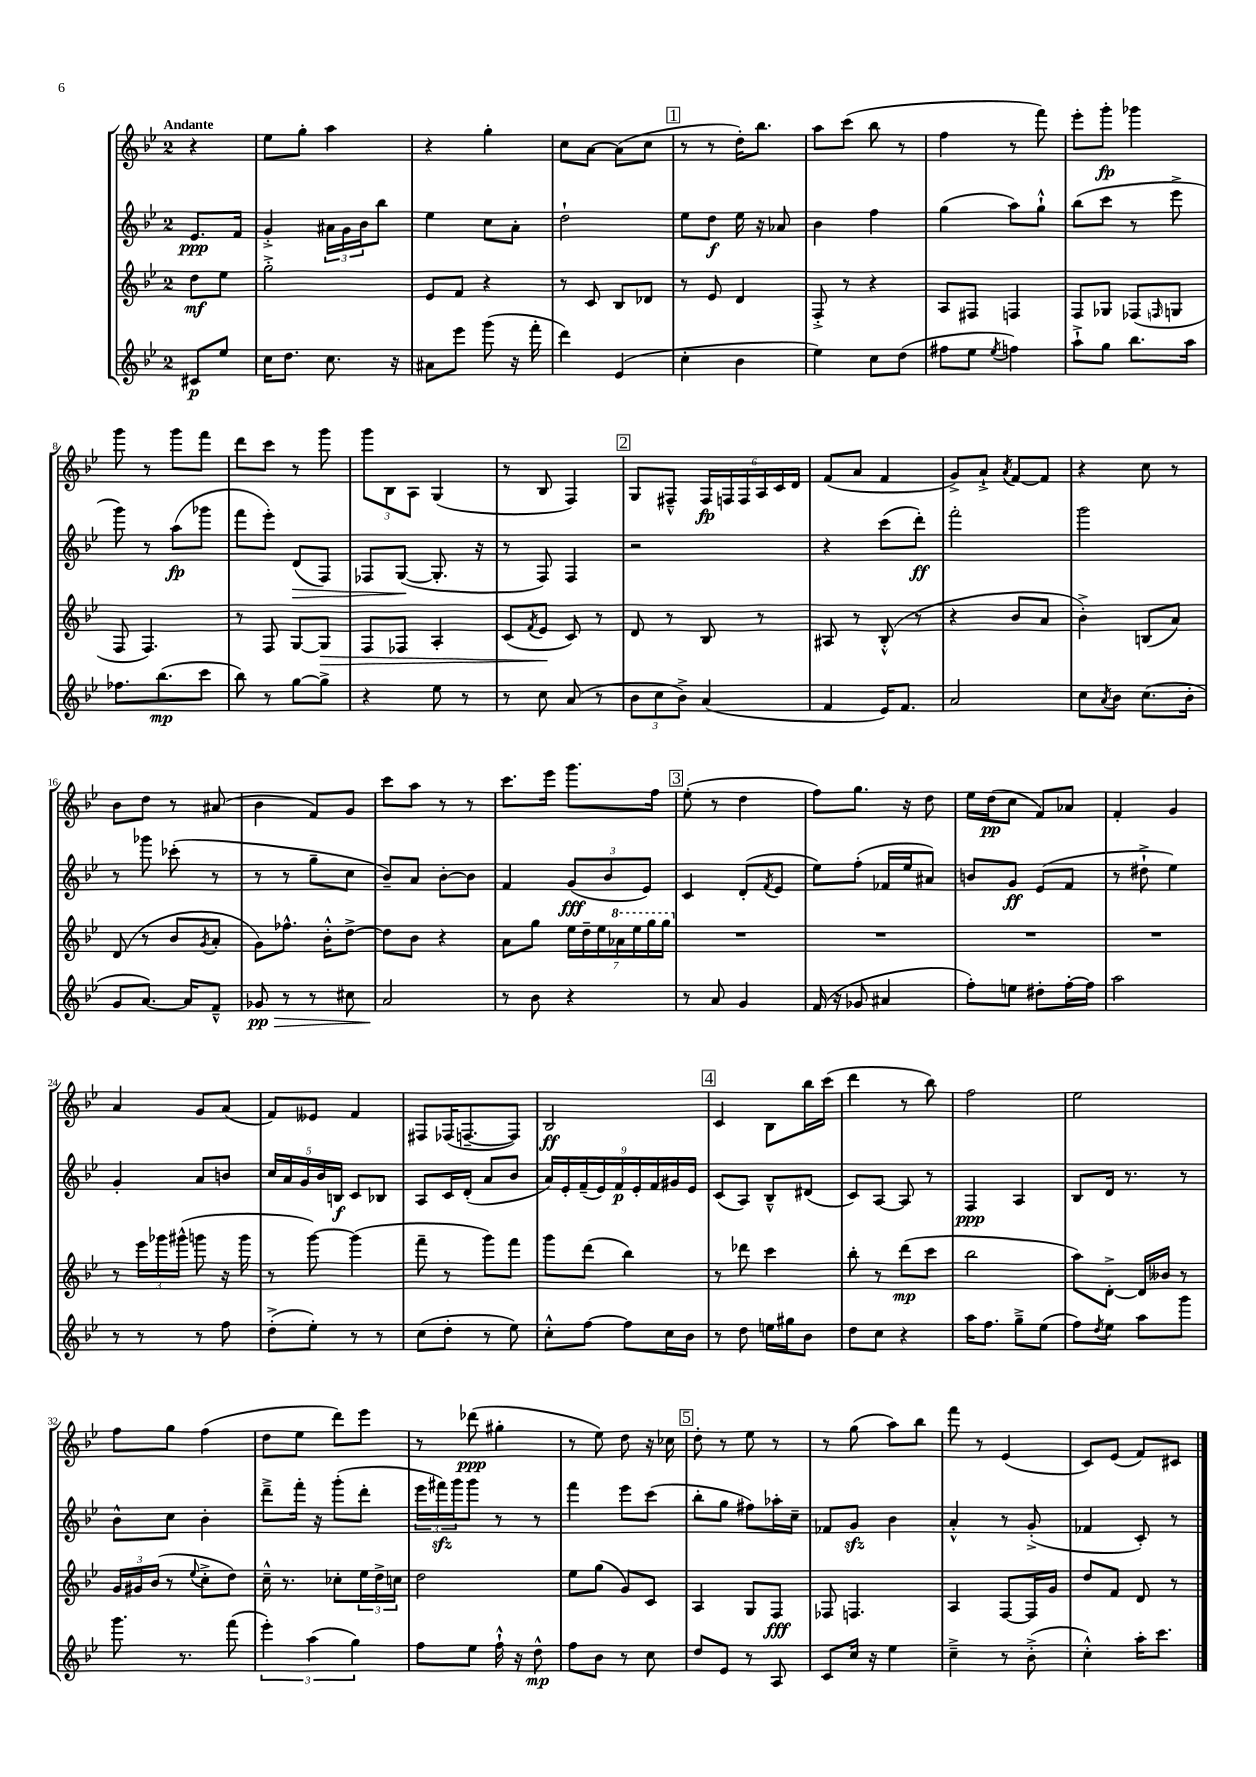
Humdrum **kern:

**kern	**dynam	**kern	**dynam	**kern	**dynam	**kern	**dynam
*part4	*part4	*part3	*part3	*part2	*part2	*part1	*part1
*staff4	*staff4	*staff3	*staff3	*staff2	*staff2	*staff1	*staff1
*clefG2	*	*clefG2	*	*clefG2	*	*clefG2	*
*k[b-e-]	*	*k[b-e-]	*	*k[b-e-]	*	*k[b-e-]	*
*M2/4	*	*M2/4	*	*M2/4	*	*M2/4	*
=	=	=	=	=	=	=	=
!	!	!	!	!	!	!LO:TX:a:B:t=Andante	!
8c#X/L	p	8dd\L	mf	8.e-/L	ppp	4r	.
8ee-/J	.	8ee-\J	.	.	.	.	.
.	.	.	.	16f/Jk	.	.	.
=1	=1	=1	=1	=1	=1	=1	=1
16cc\KL	.	2gg'^\	.	4g'^/	.	8ee-\L	.
8.dd\J	.	.	.	.	.	.	.
.	.	.	.	.	.	8gg'\J	.
8.cc\	.	.	.	24a#X\LL	.	4aa\	.
.	.	.	.	24g\	.	.	.
.	.	.	.	24b-\J	.	.	.
.	.	.	.	8bb-\J	.	.	.
16r	.	.	.	.	.	.	.
=2	=2	=2	=2	=2	=2	=2	=2
8a#X\L	.	8e-/L	.	4ee-\	.	4r	.
8eee-\J	.	8f/J	.	.	.	.	.
(8ggg\	.	4r	.	8cc\L	.	4gg'\	.
16r	.	.	.	8a'\J	.	.	.
16fff'\	.	.	.	.	.	.	.
=3	=3	=3	=3	=3	=3	=3	=3
4ddd\)	.	8r	.	2dd`\	.	8cc\L	.
.	.	8c/	.	.	.	[8a\J	.
(4e-/	.	8B-/L	.	.	.	(8a\L]	.
.	.	8d-X/J	.	.	.	8cc\J	.
!!LO:REH:place=s1:t=1
=4	=4	=4	=4	=4	=4	=4	=4
4cc'\	.	8r	.	8ee-\L	.	8r	.
.	.	8e-/	.	8dd\J	f	8r	.
4b-\	.	4d/	.	16ee-\	.	16dd'\KL)	.
.	.	.	.	16r	.	8.bb-\J	.
.	.	.	.	8a-X/	.	.	.
=5	=5	=5	=5	=5	=5	=5	=5
4ee-\)	.	8F'^/	.	4b-\	.	8aa\L	.
.	.	8r	.	.	.	(8ccc\J	.
8cc\L	.	4r	.	4ff\	.	8bb-\	.
(8dd\J	.	.	.	.	.	8r	.
=6	=6	=6	=6	=6	=6	=6	=6
8ff#X\L	.	8A/L	.	(4gg\	.	4ff\	.
8ee-\J	.	8F#X/J	.	.	.	.	.
8qee-/	.	.	.	.	.	.	.
4ffn\)	.	4Fn/	.	8aa\L)	.	8r	.
.	.	.	.	8gg`^^\J	.	8fff\)	.
=7	=7	=7	=7	=7	=7	=7	=7
8aa`^\L	.	8F/L	.	(8bb-\L	.	8eee-'\L	.
8gg\J	.	8G-X/J	.	8ccc\J	.	8ggg'\J	fp
8.bb-\L	.	(8F-X/L	.	8r	.	4ggg-X\	.
.	.	16qqFn/	.	.	.	.	.
.	.	8Gn/J	.	8eee-^\	.	.	.
16aa\Jk	.	.	.	.	.	.	.
!!LO:LB:g=z
=8	=8	=8	=8	=8	=8	=8	=8
8.ff-X\L	.	8F/	.	8ggg\)	.	8ggg\	.
.	.	4.F/)	.	8r	.	8r	.
(8.bb-\	mp	.	.	.	.	.	.
.	.	.	.	(8aa\L	fp	8ggg\L	.
8ccc\J	.	.	.	8ggg-X\J	.	8fff\J	.
=9	=9	=9	=9	=9	=9	=9	=9
8bb-\)	.	8r	.	8fff\L	.	8ddd\L	.
8r	.	8F/	.	8eee-'\J)	.	8ccc\J	.
!	!	!	!	!	!LO:HP:b	!	!
[8gg\L	.	[8G/L	.	(8d/L	>	8r	.
!	!	!	!LO:HP:b	!	!	!	!
8gg^\J]	.	8G/J]	>	8F/J)	.	8ggg\	.
=10	=10	=10	=10	=10	=10	=10	=10
4r	.	8F/L	.	8F-X/L	.	12ggg\L	.
.	.	.	.	.	.	12B-\	.
.	.	8F-X/J	.	([8G/J	.	.	.
.	.	.	.	.	.	12A\J	.
8ee-\	.	4A'/	.	8.G'/]	]	(4G/	.
8r	.	.	.	.	.	.	.
.	.	.	.	16r	.	.	.
=11	=11	=11	=11	=11	=11	=11	=11
8r	.	(8c/L	.	8r	.	8r	.
.	.	8qf/	.	.	.	.	.
8cc\	.	8e-/J	.	8F/)	.	8B-/	.
(8a/	.	8c/)	]	4F/	.	4F/)	.
8r	.	8r	.	.	.	.	.
!!LO:REH:place=s1:t=2
=12	=12	=12	=12	=12	=12	=12	=12
12b-\L	.	8d/	.	2r	.	8G/L	.
12cc\	.	.	.	.	.	.	.
.	.	8r	.	.	.	8F#X~^^/J	.
12b-^\J)	.	.	.	.	.	.	.
(4a/	.	8B-/	.	.	.	24F#/LL	fp
.	.	.	.	.	.	24Fn/	.
.	.	.	.	.	.	24F/	.
.	.	8r	.	.	.	24A/	.
.	.	.	.	.	.	24c/	.
.	.	.	.	.	.	24d/JJ	.
=13	=13	=13	=13	=13	=13	=13	=13
4f/	.	8A#X/	.	4r	.	(8f/L	.
.	.	8r	.	.	.	8a/J	.
16e-/KL)	.	(8B-'^^/	.	(8ccc\L	.	4f/	.
8.f/J	.	.	.	.	.	.	.
.	.	8r	.	8ddd'\J)	ff	.	.
=14	=14	=14	=14	=14	=14	=14	=14
2a/	.	4r	.	2fff'\	.	8g^/L)	.
.	.	.	.	.	.	8a`^/J	.
.	.	.	.	.	.	8qa/	.
.	.	8b-/L	.	.	.	[8f/L	.
.	.	8a/J	.	.	.	8f/J]	.
=15	=15	=15	=15	=15	=15	=15	=15
8cc\L	.	4b-'^\)	.	2ggg\	.	4r	.
8qa/	.	.	.	.	.	.	.
8b-\J	.	.	.	.	.	.	.
(8.cc\L	.	(8Bn/L	.	.	.	8cc\	.
.	.	8a/J)	.	.	.	8r	.
16b-'\Jk	.	.	.	.	.	.	.
!!LO:LB:g=z
=16	=16	=16	=16	=16	=16	=16	=16
8g/L	.	(8d/	.	8r	.	8b-\L	.
[8.a/J)	.	8r	.	8ggg-X\	.	8dd\J	.
.	.	8b-/L	.	(8ccc-X'\	.	8r	.
16a/KL]	.	.	.	.	.	.	.
.	.	8qg/	.	.	.	.	.
8f~^^/J	.	8a'/J	.	8r	.	(8a#X/	.
=17	=17	=17	=17	=17	=17	=17	=17
!	!LO:HP:b	!	!	!	!	!	!
8g-X/	> pp	8g\L)	.	8r	.	4b-\	.
8r	.	8.ff-X^^\J	.	8r	.	.	.
8r	.	.	.	8gg~\L	.	8f/L)	.
.	.	16b-'^^\KL	.	.	.	.	.
8cc#X\	.	[8dd^\J	.	8cc\J	.	8g/J	.
=18	=18	=18	=18	=18	=18	=18	=18
2a/	.	8dd\L]	.	8b-~/L)	.	8ccc\L	.
.	.	8b-\J	.	8a/J	.	8aa\J	.
.	.	4r	.	[8b-'\L	.	8r	.
.	.	.	.	8b-\J]	.	8r	.
.	]	.	.	.	.	.	.
=19	=19	=19	=19	=19	=19	=19	=19
8r	.	8a\L	.	4f/	.	8.ccc\L	.
8b-\	.	8gg\J	.	.	.	.	.
.	.	.	.	.	.	16eee-\Jk	.
4r	.	28ee-\LL	.	(12g/L	fff	8.ggg\L	.
.	.	28dd~\	.	.	.	.	.
.	.	28ee-\	.	.	.	.	.
.	.	.	.	12b-/	.	.	.
*	*	*8va	*	*	*	*	*
.	.	28aa-X\	.	.	.	.	.
.	.	28eee-\	.	.	.	.	.
.	.	.	.	12e-/J)	.	.	.
.	.	28ggg\	.	.	.	.	.
.	.	.	.	.	.	16ff\Jk	.
.	.	28ggg\JJ	.	.	.	.	.
!!LO:REH:place=s1:t=3
=20	=20	=20	=20	=20	=20	=20	=20
*	*	*X8va	*	*	*	*	*
8r	.	2r	.	4c/	.	(8ee-'\	.
8a/	.	.	.	.	.	8r	.
4g/	.	.	.	(8d'/L	.	4dd\	.
.	.	.	.	8qf/	.	.	.
.	.	.	.	8e-/J	.	.	.
=21	=21	=21	=21	=21	=21	=21	=21
(16f/	.	2r	.	8ee-\L)	.	8ff\L)	.
16r	.	.	.	.	.	.	.
8g-X/	.	.	.	(8ff'\J	.	8.gg\J	.
4a#X/	.	.	.	16f-X/LL	.	.	.
.	.	.	.	16ee-/J	.	16r	.
.	.	.	.	8a#X/J)	.	8dd\	.
=22	=22	=22	=22	=22	=22	=22	=22
8ff'\L)	.	2r	.	8bn/L	.	16ee-\LL	.
.	.	.	.	.	.	(16dd\J	pp
8een\J	.	.	.	8g/J	ff	8cc\J	.
8dd#X'\L	.	.	.	(8e-/L	.	8f/L)	.
[16ff'\L	.	.	.	8f/J	.	8a-X/J	.
16ff\JJ]	.	.	.	.	.	.	.
=23	=23	=23	=23	=23	=23	=23	=23
2aa\	.	2r	.	8r	.	4f'/	.
.	.	.	.	8dd#X`^\	.	.	.
.	.	.	.	4ee-\)	.	4g/	.
!!LO:LB:g=z
=24	=24	=24	=24	=24	=24	=24	=24
8r	.	8r	.	4g'/	.	4a/	.
8r	.	24eee-\LL	.	.	.	.	.
.	.	24ggg-X\	.	.	.	.	.
.	.	(24ggg#X^^\JJ	.	.	.	.	.
8r	.	8gggn\	.	8a/L	.	8g/L	.
8ff\	.	16r	.	8bn/J	.	(8a/J	.
.	.	16ggg\	.	.	.	.	.
=25	=25	=25	=25	=25	=25	=25	=25
(8dd'^\L	.	8r	.	20cc/LL	.	8f/L)	.
.	.	.	.	20a/	.	.	.
.	.	.	.	20g/	.	.	.
8ee-'\J)	.	[8ggg\)	.	.	.	8e--X/J	.
.	.	.	.	20b-/	.	.	.
.	.	.	.	20Bn/JJ	f	.	.
8r	.	(4ggg\]	.	8c/L	.	4f/	.
8r	.	.	.	8B-X/J	.	.	.
=26	=26	=26	=26	=26	=26	=26	=26
(8cc\L	.	8fff~\	.	8A/L	.	8F#X/L	.
8dd'\J	.	8r	.	16c/L	.	(16F-X/K	.
.	.	.	.	(16d'/JJ	.	[8.Fn~/	.
8r	.	8ggg\L)	.	8a/L	.	.	.
8ee-\)	.	8fff\J	.	8b-/J	.	8F/J])	.
=27	=27	=27	=27	=27	=27	=27	=27
8cc'^^\L	.	8ggg\L	.	18a/LL)	.	2B-/	ff
.	.	.	.	18e-'/	.	.	.
.	.	.	.	(18f~/	.	.	.
[8ff\J	.	(8ddd\J	.	.	.	.	.
.	.	.	.	18e-/)	.	.	.
.	.	.	.	18f/	p	.	.
8ff\L]	.	4bb-\)	.	.	.	.	.
.	.	.	.	18e-'/	.	.	.
.	.	.	.	18f/	.	.	.
16cc\L	.	.	.	.	.	.	.
.	.	.	.	18g#X/	.	.	.
16b-\JJ	.	.	.	.	.	.	.
.	.	.	.	18e-/JJ	.	.	.
!!LO:REH:place=s1:t=4
=28	=28	=28	=28	=28	=28	=28	=28
8r	.	8r	.	(8c/L	.	4c/	.
8dd\	.	8ddd-X\	.	8A/J)	.	.	.
16een\LL	.	4ccc\	.	8B-~^^/L	.	8B-\L	.
16gg#X\J	.	.	.	.	.	.	.
8b-\J	.	.	.	(8d#X/J	.	16bb-\L	.
.	.	.	.	.	.	(16ccc\JJ	.
=29	=29	=29	=29	=29	=29	=29	=29
8dd\L	.	8bb-'\	.	8c/L)	.	4ddd\	.
8cc\J	.	8r	.	[8A/J	.	.	.
4r	.	(8ddd\L	mp	8A/]	.	8r	.
.	.	8ccc\J	.	8r	.	8bb-\)	.
=30	=30	=30	=30	=30	=30	=30	=30
16aa\KL	.	2bb-\	.	4F/	ppp	2ff\	.
8.ff\J	.	.	.	.	.	.	.
8gg~^\L	.	.	.	4A/	.	.	.
(8ee-\J	.	.	.	.	.	.	.
=31	=31	=31	=31	=31	=31	=31	=31
8ff\L)	.	8aa\L)	.	8B-/L	.	2ee-\	.
8qdd/	.	.	.	.	.	.	.
8ee-\J	.	[8d'^\J	.	16d/Jk	.	.	.
.	.	.	.	8.r	.	.	.
8aa\L	.	16d/LL]	.	.	.	.	.
.	.	16b--X/JJ	.	.	.	.	.
8ggg\J	.	8r	.	8r	.	.	.
!!LO:LB:g=z
=32	=32	=32	=32	=32	=32	=32	=32
8.ggg\	.	24g/LL	.	8b-^^\L	.	8ff\L	.
.	.	24g#X/	.	.	.	.	.
.	.	(24b-/JJ	.	.	.	.	.
.	.	8r	.	8cc\J	.	8gg\J	.
8.r	.	.	.	.	.	.	.
.	.	8qqee-/	.	.	.	.	.
.	.	8cc'^\L	.	4b-'\	.	(4ff\	.
(8fff\	.	8dd\J)	.	.	.	.	.
=33	=33	=33	=33	=33	=33	=33	=33
6eee-'\)	.	16cc~^^\	.	8ddd~^\L	.	8dd\L	.
.	.	8.r	.	.	.	.	.
.	.	.	.	16fff'\Jk	.	8ee-\J	.
(6aa\	.	.	.	.	.	.	.
.	.	.	.	16r	.	.	.
.	.	8cc-X'\L	.	(8ggg'\L	.	8ddd\L)	.
6gg\)	.	.	.	.	.	.	.
.	.	24ee-\L	.	8ddd'\J	.	8eee-\J	.
.	.	24dd^\	.	.	.	.	.
.	.	24ccn\JJ	.	.	.	.	.
=34	=34	=34	=34	=34	=34	=34	=34
8ff\L	.	2dd\	.	24eee-\LL	.	8r	.
.	.	.	.	24fff#Xzz\)	.	.	.
.	.	.	.	24ggg\J	.	.	.
8ee-\J	.	.	.	8ggg\J	.	(8ddd-X\	ppp
16ff`^^\	.	.	.	8r	.	4gg#X'\	.
16r	.	.	.	.	.	.	.
8dd^^\	mp	.	.	8r	.	.	.
=35	=35	=35	=35	=35	=35	=35	=35
8ff\L	.	8ee-\L	.	4fff\	.	8r	.
8b-\J	.	(8gg\J	.	.	.	8ee-\)	.
8r	.	8g/L)	.	8eee-\L	.	8dd\	.
8cc\	.	8c/J	.	(8ccc\J	.	16r	.
.	.	.	.	.	.	16cc-X\	.
!!LO:REH:place=s1:t=5
=36	=36	=36	=36	=36	=36	=36	=36
8dd/L	.	4A/	.	8bb-'\L	.	8dd'\	.
8e-/J	.	.	.	8gg\J	.	8r	.
8r	.	8G/L	.	8ff#X\L)	.	8ee-\	.
8A/	.	8F/J	fff	16aa-X'\L	.	8r	.
.	.	.	.	16cc~\JJ	.	.	.
=37	=37	=37	=37	=37	=37	=37	=37
8c/L	.	8F-X/	.	8f-X/L	.	8r	.
16cc/Jk	.	4.Fn/	.	8gzz/J	.	(8gg\	.
16r	.	.	.	.	.	.	.
4ee-\	.	.	.	4b-\	.	8aa\L)	.
.	.	.	.	.	.	8bb-\J	.
=38	=38	=38	=38	=38	=38	=38	=38
4cc~^\	.	4A/	.	4a'^^/	.	8fff\	.
.	.	.	.	.	.	8r	.
8r	.	[8F/L	.	8r	.	(4e-/	.
(8b-'^\	.	16F/L]	.	(8g'^/	.	.	.
.	.	16g/JJ	.	.	.	.	.
=39	=39	=39	=39	=39	=39	=39	=39
4cc'^^\)	.	8dd/L	.	4f-X/	.	8c/L)	.
.	.	8f/J	.	.	.	(8e-/J	.
16aa'\KL	.	8d/	.	8c'/)	.	8f/L)	.
8.ccc\J	.	.	.	.	.	.	.
.	.	8r	.	8r	.	8c#X/J	.
==	==	==	==	==	==	==	==
*-	*-	*-	*-	*-	*-	*-	*-
